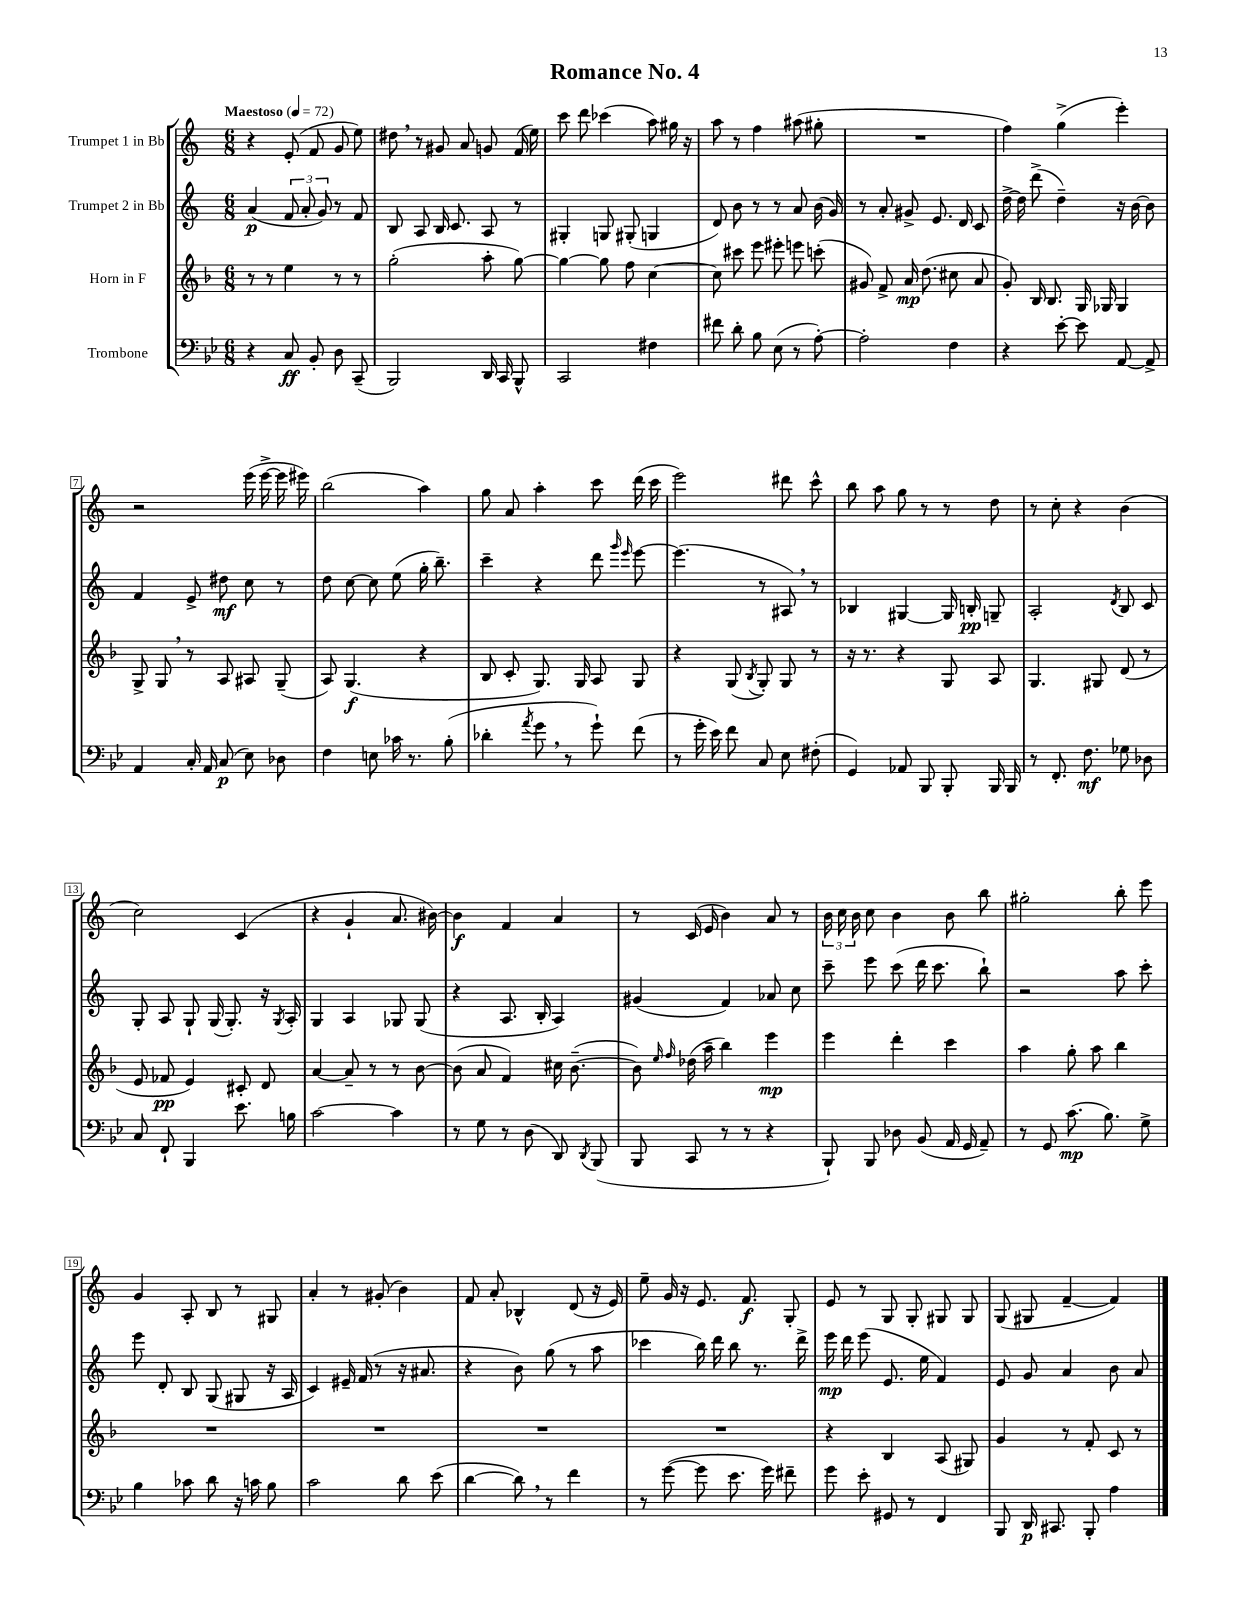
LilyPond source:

\header { title = "Romance No. 4" }
<<
\new StaffGroup <<
\new Staff = "s0" \with { instrumentName = "Trumpet 1 in Bb" } {
    \clef treble \key c \major \numericTimeSignature \time 6/8 \tempo "Maestoso" 4 = 72
    \autoBeamOff r4 e'8-.( f'8 g'8 e''8) |
    dis''8 \breathe r8 gis'8 a'8 g'8 f'16( e''16) |
    c'''8 d'''8 ces'''4( a''8) gis''16 r16 |
    a''8 r8 f''4 ais''8( gis''8-. |
    R2. |
    f''4) g''4->( e'''4-.) |
    r2 e'''16( e'''16~-> e'''16 eis'''16) |
    b''2( a''4) |
    g''8 a'8 a''4-. c'''8 d'''16( c'''16 |
    e'''2) dis'''8 c'''8-^ |
    b''8 a''8 g''8 r8 r8 d''8 |
    r8 c''8-. r4 b'4( |
    c''2) c'4( |
    r4 g'4-! a'8. bis'16~) |
    bis'4\f f'4 a'4 |
    r8 c'16( e'16 b'4) a'8 r8 |
    \tuplet 3/2 { b'16 c''16 b'16 } c''8 b'4 b'8 b''8 |
    gis''2-. b''8-. e'''8 |
    g'4 a8-. b8 r8 gis8 |
    a'4-. r8 gis'8-.( b'4) |
    f'8 a'8-. bes4-^ d'8( r16 e'16) |
    e''8-- g'16 r16 e'8. f'8.\f g8-. |
    e'8 r8 g8 g8-. gis8 gis8 |
    g8( gis8 f'4~-- f'4) \bar "|." |
}
\new Staff = "s1" \with { instrumentName = "Trumpet 2 in Bb" } {
    \clef treble \key c \major \numericTimeSignature \time 6/8
    \autoBeamOff a'4\p( \tuplet 3/2 { f'8 a'8-. g'8) } r8 f'8 |
    b8 a8 b16 c'8. a8 r8 |
    gis4-. g8 gis8-.( g4 |
    d'8) b'8 r8 r8 a'8 b'16( g'16) |
    r8 a'8-. gis'8-> e'8. d'16 c'8 |
    d''16~-> d''16 d'''8->( d''4--) r16 b'16~ b'8 |
    f'4 e'8-> dis''8\mf c''8 r8 |
    d''8 c''8~ c''8 e''8( g''16-. b''8.--) |
    c'''4-- r4 d'''8 \grace { g'''16 e'''16 } e'''8~ |
    e'''4.( r8 ais8) \breathe r8 |
    bes4 gis4~ gis16 b16-.\pp g8-- |
    a2-. \acciaccatura { d'8 } b8 c'8 |
    g8-. a8 g8-! g16( g8.-.) r16 \acciaccatura { g8 } a16-. |
    g4 a4 ges8 ges8( |
    r4 a8. b16-. a4) |
    gis'4( f'4) aes'8 c''8 |
    c'''8-- e'''8 c'''8( d'''16 c'''8. b''8-!) |
    r2 a''8 c'''8-. |
    e'''8 d'8-. b8 g8( gis8 r16 a16 |
    c'4) eis'16-- f'16( r8 r16 ais'8. |
    r4 b'8) g''8( r8 a''8 |
    ces'''4 b''16) d'''16 b''8 r8. d'''16-> |
    e'''16\mp d'''16 e'''8( e'8. e''16 f'4) |
    e'8 g'8 a'4 b'8 a'8 \bar "|." |
}
\new Staff = "s2" \with { instrumentName = "Horn in F" } {
    \clef treble \key f \major \numericTimeSignature \time 6/8
    \autoBeamOff r8 r8 e''4 r8 r8 |
    g''2-.( a''8-. g''8~) |
    g''4~ g''8 f''8 c''4~ |
    c''8 cis'''8 e'''8 eis'''8-. e'''8 c'''8-.( |
    gis'8) f'8-> a'16\mp d''8.( cis''8 a'8 |
    g'8-.) bes16 bes8. g16 ges16 ges4 |
    g8-> g8 \breathe r8 a8 ais8 g8--( |
    a8) g4.\f( r4 |
    bes8 c'8-. g8.) g16 a8 g8 |
    r4 g8( \acciaccatura { bes8 } g8-.) g8 r8 |
    r16 r8. r4 g8 a8 |
    g4. gis8 d'8( r8 |
    e'8 fes'8\pp e'4) cis'8-. d'8 |
    a'4~ a'8-- r8 r8 bes'8~ |
    bes'8( a'8 f'4) cis''16 bes'8.~--( |
    bes'8) \grace { e''16 f''16 } des''16( a''16-- bes''4) e'''4\mp |
    e'''4 d'''4-. c'''4 |
    a''4 g''8-. a''8 bes''4 |
    R2. |
    R2. |
    R2. |
    R2. |
    r4 bes4 a8( gis8) |
    g'4 r8 f'8-. c'8 r8 \bar "|." |
}
\new Staff = "s3" \with { instrumentName = "Trombone" } {
    \clef bass \key bes \major \numericTimeSignature \time 6/8
    \autoBeamOff r4 c8\ff bes,8-. d8 c,8--( |
    bes,,2) d,16 c,16 bes,,8-^ |
    c,2 fis4 |
    fis'8 d'8-. bes8 ees8( r8 a8~-.) |
    a2-. f4 |
    r4 ees'8~-. ees'8 a,8~ a,8-> |
    a,4 c16-. a,16 c8\p( ees8) des8 |
    f4 e8 ces'16 r8. bes8-.( |
    des'4-. \acciaccatura { a'8 } g'8 \breathe r8 g'8-!) f'8( |
    r8 g'16-. ees'16) f'8 c8 ees8 fis8-.( |
    g,4) aes,8 bes,,8 bes,,8-. bes,,16 bes,,16 |
    r8 f,8.-. f8.\mf ges8 des8 |
    c8 f,8-! bes,,4 ees'8. b16 |
    c'2~ c'4 |
    r8 g8 r8 d8( d,8) \acciaccatura { d,8 } bes,,8( |
    bes,,8 c,8 r8 r8 r4 |
    bes,,8-!) bes,,8 des8 bes,8( a,16 g,16 a,8--) |
    r8 g,8 c'8.\mp( bes8.) g8-> |
    bes4 ces'8 d'8 r16 c'16 bes8 |
    c'2 d'8 ees'8( |
    d'4~ d'8) \breathe r8 f'4 |
    r8 g'8~( g'8 ees'8. g'16) fis'8-- |
    g'8 ees'8-. gis,8 r8 f,4 |
    bes,,8 d,16\p cis,8. bes,,8-. a4 \bar "|." |
}
>>
>>
\layout { \context { \Score \override BarNumber.stencil = #(make-stencil-boxer 0.1 0.3 ly:text-interface::print) } }
